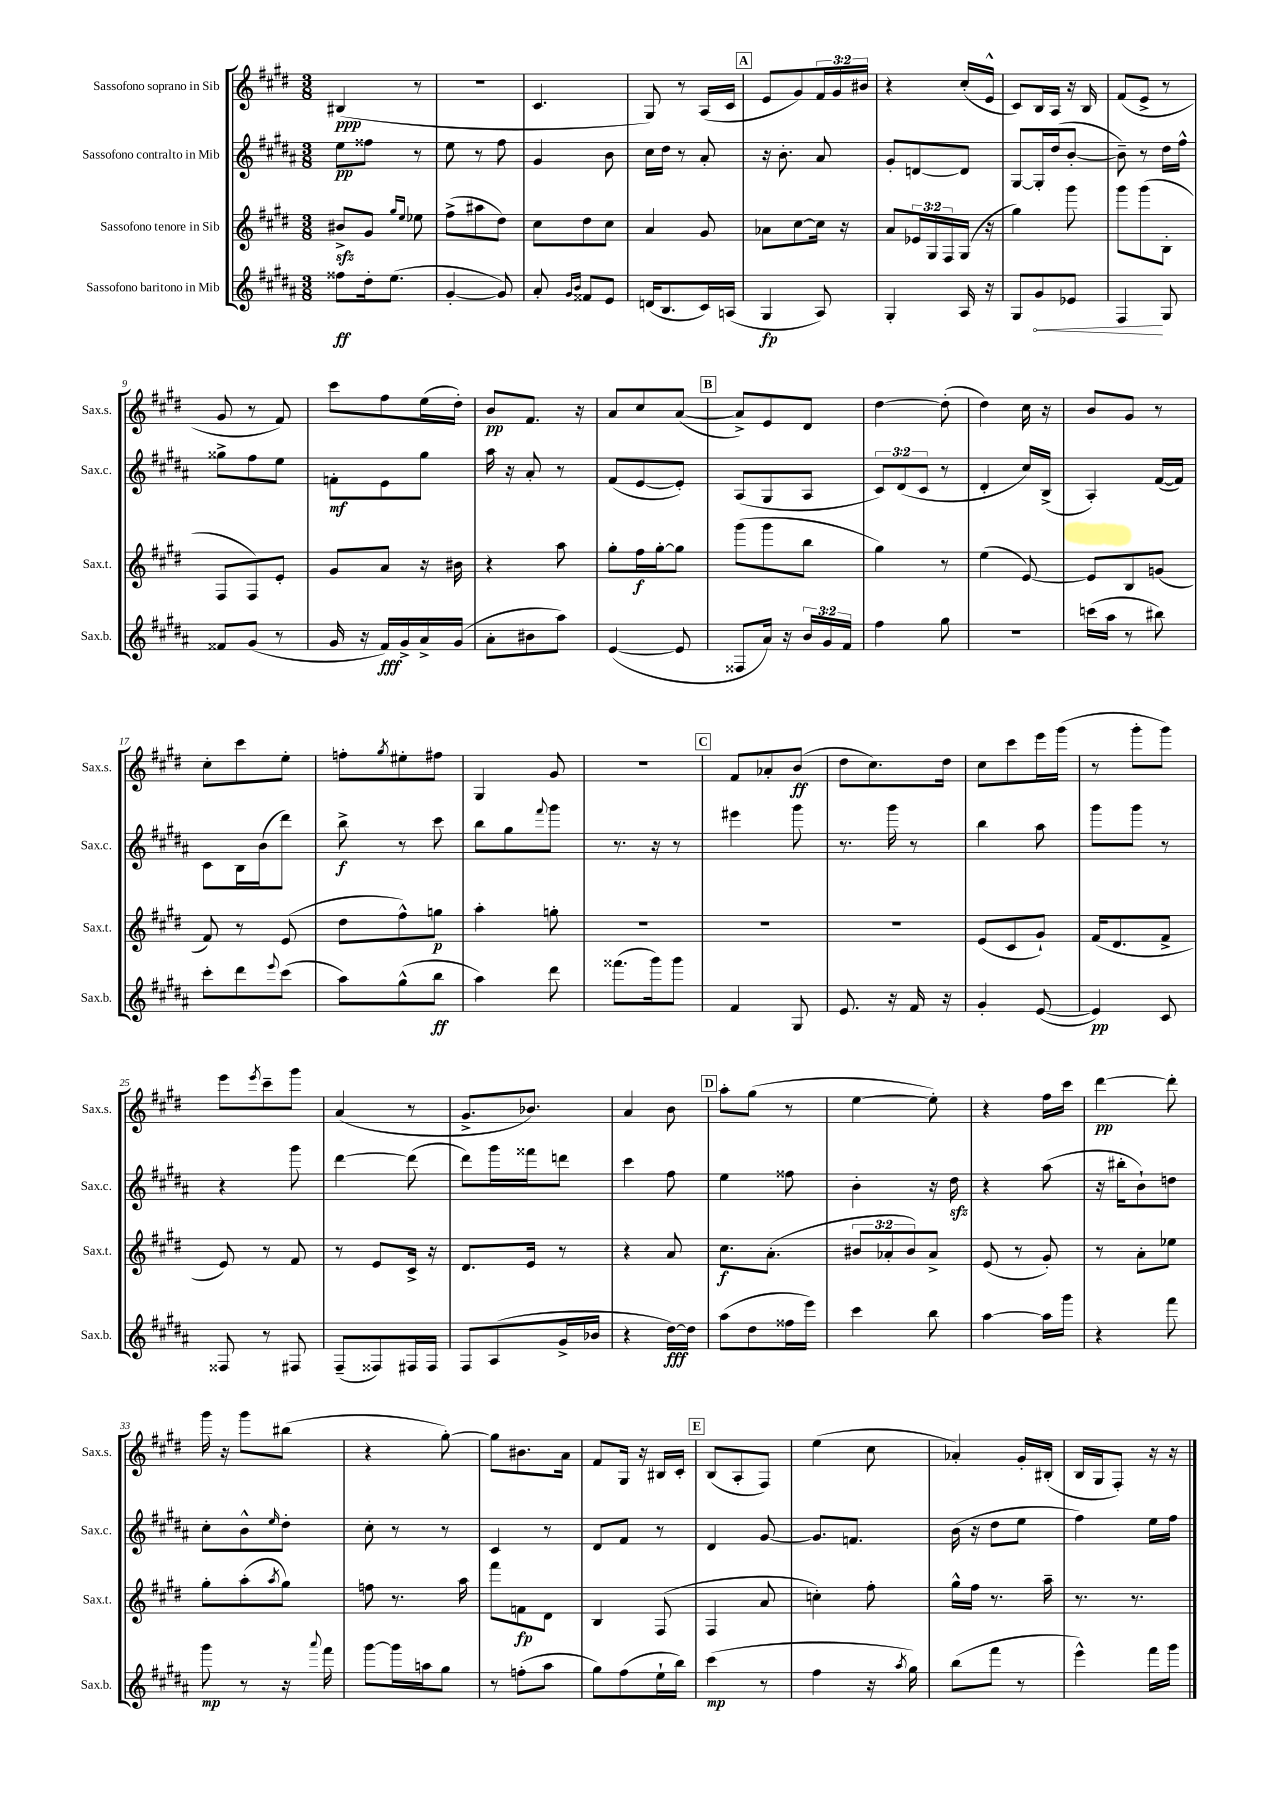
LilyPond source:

<<
\new StaffGroup <<
\new Staff = "s0" \with { instrumentName = "Sassofono soprano in Sib" shortInstrumentName = "Sax.s." } {
    \clef treble \key e \major \numericTimeSignature \time 3/8 \override Staff.TupletNumber.text = #tuplet-number::calc-fraction-text
    bis4\ppp( r8 |
    R4. |
    cis'4. |
    gis8) r8 a16( cis'16 |
    \mark \markup { \box "A" } e'8 gis'8) \tuplet 3/2 { fis'16 gis'16 bis'16 } |
    r4 cis''16-.( e'16-^ |
    cis'8) b16 a16 r16 b16 |
    fis'8( e'8-> r8 |
    gis'8 r8 fis'8) |
    cis'''8 fis''8 e''16( dis''16-.) |
    b'8\pp fis'8. r16 |
    a'8 cis''8 a'8~( |
    \mark \markup { \box "B" } a'8->) e'8 dis'8 |
    dis''4~ dis''8-.( |
    dis''4) cis''16 r16 |
    b'8 gis'8 r8 |
    cis''8-. cis'''8 e''8-. |
    f''8-. \acciaccatura { gis''8 } eis''8-. fis''8 |
    gis4 gis'8 |
    R4. |
    \mark \markup { \box "C" } fis'8 aes'8-. b'8\ff( |
    dis''8 cis''8.) dis''16 |
    cis''8 cis'''8 e'''16 gis'''16( |
    r8 gis'''8-. gis'''8) |
    e'''8 \acciaccatura { e'''8 } cis'''8-- gis'''8 |
    a'4( r8 |
    gis'8.-> bes'8.) |
    a'4 b'8 |
    \mark \markup { \box "D" } a''8-. gis''8( r8 |
    e''4~ e''8-.) |
    r4 fis''16 cis'''16 |
    dis'''4~\pp dis'''8-. |
    gis'''16 r16 gis'''8 bis''8( |
    r4 gis''8~-.) |
    gis''8 bis'8. a'16 |
    fis'8 gis16 r16 bis16 cis'16-. |
    \mark \markup { \box "E" } b8( a8-. fis8) |
    e''4( cis''8 |
    aes'4-.) gis'16-. bis16-.( |
    b16 gis16 fis8-.) r16 r16 \bar "|." |
}
\new Staff = "s1" \with { instrumentName = "Sassofono contralto in Mib" shortInstrumentName = "Sax.c." } {
    \clef treble \key b \major \numericTimeSignature \time 3/8 \override Staff.TupletNumber.text = #tuplet-number::calc-fraction-text
    e''8\pp fisis''8 r8 |
    e''8 r8 fis''8 |
    gis'4 b'8 |
    cis''16 dis''16 r8 ais'8-. |
    \mark \markup { \box "A" } r16 b'8.-. ais'8 |
    gis'8-. d'8~ d'8 |
    gis8~ gis16-. dis''16( b'8~-. |
    b'8--) r8 dis''16 fis''16-^ |
    gisis''8-> fis''8 e''8 |
    f'8-.\mf e'8 gis''8 |
    ais''16 r16 ais'8-. r8 |
    fis'8( e'8~ e'8-.) |
    \mark \markup { \box "B" } ais8( gis8 ais8 |
    \tuplet 3/2 { cis'8) dis'8( cis'8 } r8 |
    dis'4-. cis''16) b16->( |
    ais4-.) fis'16~( fis'16) |
    cis'8 b16 b'16( dis'''8) |
    b''8->\f r8 cis'''8 |
    b''8 gis''8 \appoggiatura { fis'''8 } gis'''8 |
    r8. r16 r8 |
    \mark \markup { \box "C" } eis'''4 gis'''8 |
    r8. gis'''16 r8 |
    b''4 ais''8 |
    gis'''8 gis'''8 r8 |
    r4 gis'''8 |
    dis'''4~ dis'''8( |
    dis'''8) gis'''16 fisis'''16 d'''8 |
    cis'''4 fis''8 |
    \mark \markup { \box "D" } e''4 fisis''8 |
    b'4-. r16 dis''16\sfz |
    r4 ais''8( |
    r16 bis''16-. b'8-!) d''8 |
    cis''8-. b'8-^ \grace { e''16 } dis''8-. |
    cis''8-. r8 r8 |
    cis'4 r8 |
    dis'8 fis'8 r8 |
    \mark \markup { \box "E" } dis'4 gis'8~ |
    gis'8. f'8. |
    b'16( r16 dis''8 e''8 |
    fis''4) e''16 fis''16 \bar "|." |
}
\new Staff = "s2" \with { instrumentName = "Sassofono tenore in Sib" shortInstrumentName = "Sax.t." } {
    \clef treble \key e \major \numericTimeSignature \time 3/8 \override Staff.TupletNumber.text = #tuplet-number::calc-fraction-text
    bis'8->\sfz gis'8 \grace { gis''16 e''16 } ees''8 |
    fis''8->( ais''8 dis''8) |
    cis''8 dis''8 cis''8 |
    a'4 gis'8 |
    \mark \markup { \box "A" } aes'8 cis''8~ cis''16 r16 |
    a'8 \tuplet 3/2 { ees'16 gis16 fis16 } gis16( r16 |
    gis''4) gis'''8 |
    gis'''8 gis'''8( b8-. |
    fis8 fis8) e'8-. |
    gis'8 a'8 r16 bis'16 |
    r4 a''8 |
    gis''8-. fis''16\f gis''16~-. gis''8 |
    \mark \markup { \box "B" } gis'''8( gis'''8 b''8 |
    gis''4) r8 |
    e''4( e'8~) |
    e'8 b8 g'8( |
    fis'8) r8 e'8( |
    dis''8 fis''8-^) g''8\p |
    a''4-. g''8-. |
    R4. |
    \mark \markup { \box "C" } R4. |
    R4. |
    e'8( cis'8 gis'8-!) |
    fis'16( dis'8. fis'8-> |
    e'8) r8 fis'8 |
    r8 e'8 cis'16-> r16 |
    dis'8. e'16 r8 |
    r4 a'8 |
    \mark \markup { \box "D" } cis''8.\f a'8.-.( |
    \tuplet 3/2 { bis'8 aes'8-. bis'8) } aes'8-> |
    e'8( r8 gis'8-.) |
    r8 a'8-. ees''8 |
    gis''8-. a''8-.( \acciaccatura { a''8 } gis''8) |
    f''8 r8. a''16 |
    fis'''8 f'8\fp dis'8 |
    b4 fis8( |
    \mark \markup { \box "E" } fis4 a'8 |
    c''4-.) fis''8-. |
    gis''16-^ fis''16 r8. a''16-- |
    r8. r8. \bar "|." |
}
\new Staff = "s3" \with { instrumentName = "Sassofono baritono in Mib" shortInstrumentName = "Sax.b." } {
    \clef treble \key b \major \numericTimeSignature \time 3/8 \override Staff.TupletNumber.text = #tuplet-number::calc-fraction-text
    fisis''8\ff dis''16-. e''8.( |
    gis'4~-. gis'8) |
    ais'8-. \grace { gis'16 b'16 } fisis'8 e'8 |
    d'16( b8. cis'16) a16( |
    \mark \markup { \box "A" } gis4\fp ais8) |
    gis4-. ais16 r16 |
    gis8 \once \override Hairpin.circled-tip = ##t gis'8\< ees'8 |
    fis4\! gis8 |
    fisis'8 gis'8( r8 |
    gis'16 r16 fis'16\fff) gis'16-> ais'16-> gis'16( |
    ais'8-. bis'8 ais''8) |
    e'4~( e'8 |
    \mark \markup { \box "B" } fisis8 ais'16) r16 \tuplet 3/2 { b'16 gis'16 fis'16 } |
    fis''4 gis''8 |
    R4. |
    c'''16( ais''16 r8 bis''8) |
    cis'''8-. dis'''8 \appoggiatura { e'''8 } cis'''8( |
    ais''8) gis''8-^( b''8\ff |
    ais''4) dis'''8 |
    fisis'''8.( gis'''16) gis'''8 |
    \mark \markup { \box "C" } fis'4 gis8 |
    e'8. r16 fis'16 r16 |
    gis'4-. e'8~( |
    e'4\pp) cis'8 |
    fisis8 r8 fis8 |
    fis8--( fisis8) fis16 fis16 |
    fis8 ais8( gis'16-> bes'16 |
    r4 dis''16~\fff) dis''16 |
    \mark \markup { \box "D" } ais''8( dis''8 fisis''16 e'''16) |
    cis'''4 b''8 |
    ais''4~ ais''16 gis'''16 |
    r4 fis'''8 |
    gis'''8\mp r8 r16 \appoggiatura { ais'''8 } fis'''16 |
    gis'''8~ gis'''16 a''16 gis''8 |
    r8 f''8-.( ais''8 |
    gis''8) fis''8( e''16-! b''16) |
    \mark \markup { \box "E" } cis'''4\mp( r8 |
    fis''4 r16 \acciaccatura { ais''8 } gis''16) |
    b''8( fis'''8 r8 |
    e'''4-^) fis'''16 gis'''16 \bar "|." |
}
>>
>>
